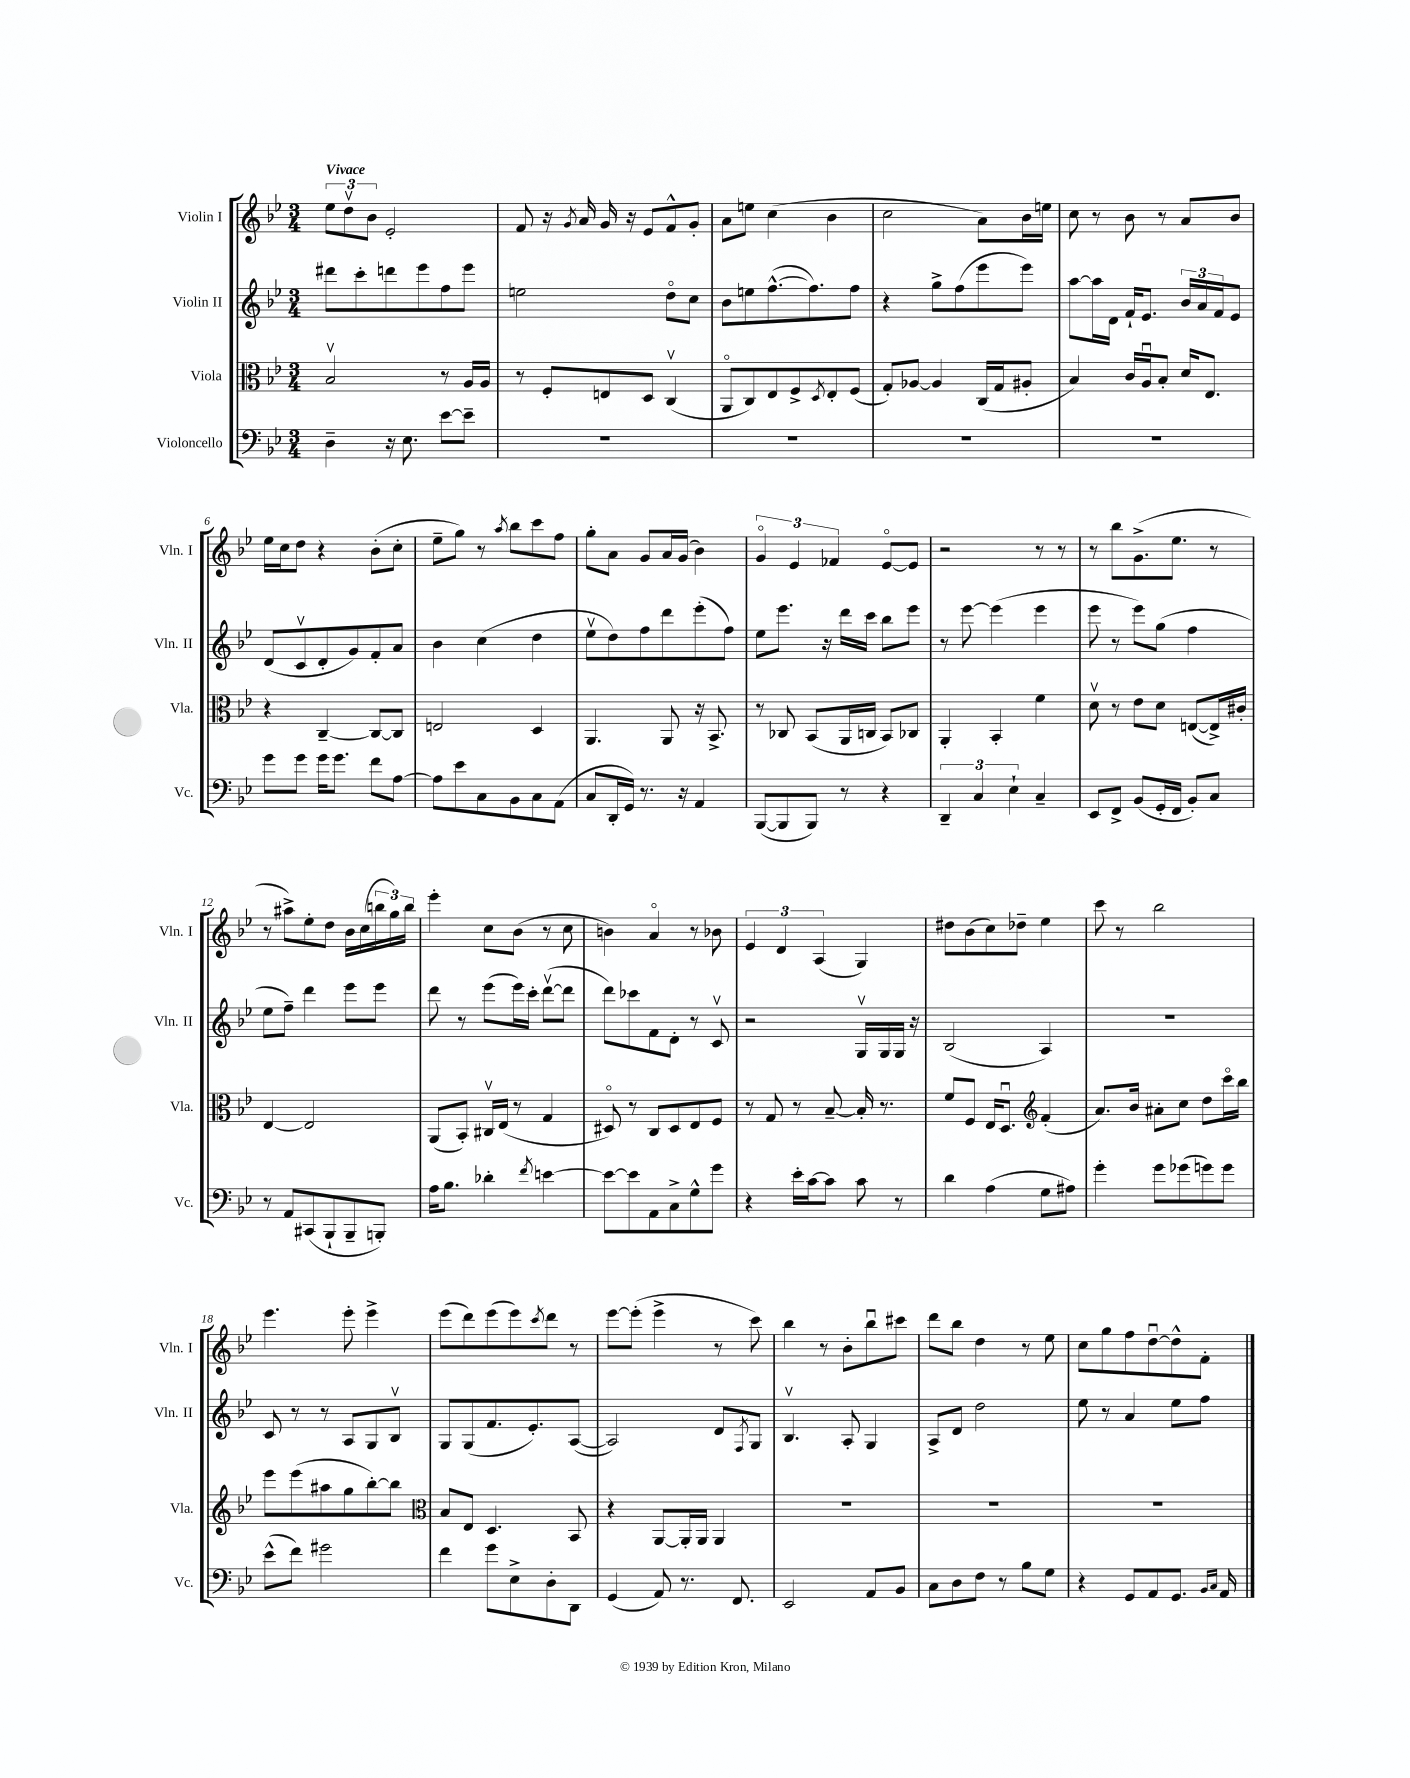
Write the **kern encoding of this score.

**kern	**kern	**kern	**kern
*part4	*part3	*part2	*part1
*staff4	*staff3	*staff2	*staff1
*I"Violoncello	*I"Viola	*I"Violin II	*I"Violin I
*I'Vc.	*I'Vla.	*I'Vln. II	*I'Vln. I
*clefF4	*clefC3	*clefG2	*clefG2
*k[b-e-]	*k[b-e-]	*k[b-e-]	*k[b-e-]
*M3/4	*M3/4	*M3/4	*M3/4
=1	=1	=1	=1
!	!	!	!LO:TX:a:B:t=Vivace
4D~\	2B-v/	8ddd#X\L	12ee-\L
.	.	.	12ddv\
.	.	8ccc'\	.
.	.	.	12b-\J
16r	.	8dddn\	2e-'/
8.E-\	.	.	.
.	.	8eee-\	.
[8e-\L	8r	8ff\	.
8e-~\J]	16A/LL	8eee-\J	.
.	16A/JJ	.	.
=2	=2	=2	=2
2.r	8r	2een\	8f/
.	8F'/L	.	16r
.	.	.	8qg/
.	.	.	16a/
.	8En/	.	16g/
.	.	.	16r
.	8D/J	.	8e-/L
.	(4Cv/	8dd\L	8f^^/
.	.	8cc\J	8g'/J
=3	=3	=3	=3
2.r	8AA/L	8b-\L	8a\L
.	8C/)	8een\	8een\J
.	8E-/	([8.ff^^\	(4cc\
.	8F^/	.	.
.	.	8.ff\])	.
.	8qD/	.	.
.	8E-'/	.	4b-\
.	(8F/J	8ff\J	.
=4	=4	=4	=4
2.r	8G'/L)	4r	2cc\
.	[8A-X/J	.	.
.	4A-/]	8gg^\L	.
.	.	(8ff\	.
.	(16C/LL	8eee-\	8a\L)
.	16G/J	.	.
.	8A#X'/J	8eee-\J)	16b-\L
.	.	.	16een\JJ
=5	=5	=5	=5
2.r	4B-/)	[8aa\L	8cc\
.	.	16aa\L]	8r
.	.	16d\JJ	.
.	16c/LL	16f`/KL	8b-\
.	16Au/J	8.e-/J	.
.	8B-'/J	.	8r
.	16d/KL	24b-/LL	8a/L
.	.	24a/	.
.	8.E-/J	.	.
.	.	24f/J	.
.	.	8e-/J	8b-/J
!!LO:LB:g=z
=6	=6	=6	=6
8g\L	4r	(8d/L	16ee-\LL
.	.	.	16cc\J
8g\J	.	8cv/	8dd\J
16g\KL	[4C~/	8d'/	4r
8.g\J	.	.	.
.	.	8g/)	.
8f\L	8C/L_	8f'/	(8b-'\L
[8A\J	8C/J]	8a/J	8cc'\J
=7	=7	=7	=7
8A\L]	2En/	4b-\	8ee-~\L
8e-\	.	.	8gg\J)
8C\	.	(4cc\	8r
.	.	.	8qaa/
8BB-\	.	.	8bb-\L
8C\	4D/	4dd\	8ccc\
(8AA\J	.	.	8ff\J
=8	=8	=8	=8
8C/L	4.AA/	8ee-v\L	8gg'\L
16DD'/L	.	8dd\)	8a\J
16GG/JJ)	.	.	.
8.r	.	8ff\	8g/L
.	8AA/	8ddd\	16a/L
16r	.	.	(16g/JJ
4AA/	16r	(8eee-'\	4b-\)
.	8.BB-^/	.	.
.	.	8ff\J)	.
=9	=9	=9	=9
([8BBB-/L	8r	8ee-\L	6g/
8BBB-/]	8C-X/	8.eee-\J	.
.	.	.	6e-/
8BBB-/J)	(8BB-/L	.	.
.	.	16r	.
.	.	.	6f-X/
8r	16AA/L	16ddd\LL	.
.	16Cn/JJ	16ccc\JJ	.
4r	8BB-/L)	8bb-\L	[8e-/L
.	8C-X/J	8eee-\J	8e-/J]
=10	=10	=10	=10
6DD~/	4AA'/	8r	2r
.	.	[8eee-\	.
6C/	.	.	.
.	4BB-'/	(4eee-\]	.
6E-`\	.	.	.
4C~/	4f\	4eee-\	8r
.	.	.	8r
=11	=11	=11	=11
8EE-/L	8dv\	8eee-\	8r
8FF^/J	8r	8r	8bb-\L
(8BB-/L	8e-\L	8eee-\L)	(8.g^\
16GG'/L	8d\J	(8gg\J	.
16FF/JJ	.	.	8.ee-\J
8BB-'/L)	([8En/L	4ff\	.
8C/J	16E^/L])	.	8r
.	16c#X'/JJ	.	.
!!LO:LB:g=z
=12	=12	=12	=12
8r	[4E-/	8ee-\L	8r
8AA/L	.	8ff~\J)	8aa#X^\L)
(8CC#X/	2E-/]	4ddd\	8ee-'\
8BBB-`/	.	.	8dd\J
8BBB-~/	.	8eee-\L	16b-\LL
.	.	.	(16cc\
8BBBn'/J)	.	8eee-\J	24bbn\
.	.	.	24gg\)
.	.	.	24bb\JJ
=13	=13	=13	=13
16A\KL	(8AA/L	8ddd\	4eee-'\
8.B-\J	.	.	.
.	8BB-'/J)	8r	.
4d-X'\	16C#Xv/LL	(8eee-\L	8cc\L
.	(16E-/JJ	.	.
.	8r	16eee-\L)	(8b-\J
.	.	16ccc'\JJ	.
8qf/	.	.	.
[4en\	4G/	([8dddv\L	8r
.	.	8ddd\J]	8cc\
=14	=14	=14	=14
8e\L_	8D#X/)	8ddd\L)	4bn\)
8e\]	8r	8ccc-X\	.
8AA\	8C/L	8f\	4a/
8C^\	8D#/	8d'\J	.
8G^^\	8E-/	8r	8r
8g\J	8F/J	8cv/	8b-X\
=15	=15	=15	=15
4r	8r	2r	6e-/
.	8G/	.	.
.	.	.	6d/
16e-'\LL	8r	.	.
[16c\J	.	.	.
.	.	.	(6A/
8c\J]	[8B-~/	.	.
8c\	16B-'/]	16Gv/LL	4G/)
.	8.r	16G/	.
8r	.	16G/JJ	.
.	.	16r	.
=16	=16	=16	=16
4d\	8f/L	(2B-/	8dd#X\L
.	8F/J	.	(8b-\
(4A\	16E-/KL	.	8cc\)
.	8.Du/J	.	.
.	.	.	8dd-X~\J
*	*clefG2	*	*
8G\L	(4f'/	4A/)	4ee-\
8A#X\J)	.	.	.
=17	=17	=17	=17
4g'\	8.a/L)	2.r	8ccc\
.	.	.	8r
.	16b-/Jk	.	.
8g\L	8a#X'\L	.	2bb-\
(8g-X\	8cc\J	.	.
8gn\)	8dd\L	.	.
8g\J	16ccc\L	.	.
.	16bb-\JJ	.	.
!!LO:LB:g=z
=18	=18	=18	=18
(8e-^^\L	8eee-\L	8c/	4.eee-\
8f\J)	(8eee-\	8r	.
2g#X\	8aa#X\	8r	.
.	8gg\	8A/L	8eee-'\
.	[8bb-'\)	8G/	4eee-^\
.	8bb-\J]	8B-v/J	.
=19	=19	=19	=19
*	*clefC3	*	*
4f\	8B-/L	8G/L	(8eee-\L
.	8E-/J	(8G/	8ddd\)
8g\L	4.D/	8.f/	(8eee-\
8E-^\	.	.	8eee-\)
.	.	8.e-'/)	.
.	.	.	8qccc/
8D'\	.	.	8ddd\J
8DD\J	8BB-/	([8A/J	8r
=20	=20	=20	=20
(4GG/	4r	2A/])	[8eee-\L
.	.	.	(8eee-'\J]
8AA/)	[8AA/L	.	4eee-^\
8.r	16AA'/L]	.	.
.	16AA/JJ	.	.
.	4AA/	8d/L	8r
8.FF/	.	.	.
.	.	8qF/	.
.	.	8G/J	8ccc\)
=21	=21	=21	=21
2EE-/	2.r	4.B-v/	4bb-\
.	.	.	8r
.	.	8A'/	8b-'\L
8AA/L	.	4G/	8bb-u\
8BB-/J	.	.	8ccc#X\J
=22	=22	=22	=22
8C\L	2.r	8A^/L	8ddd\L
8D\	.	8d/J	8bb-\J
8F\J	.	2dd\	4dd\
8r	.	.	.
8B-\L	.	.	8r
8G\J	.	.	8ee-\
=23	=23	=23	=23
4r	2.r	8ee-\	8cc\L
.	.	8r	8gg\
8GG/L	.	4a/	8ff\
8AA/	.	.	[8ddu\
8.GG/J	.	8ee-\L	8dd^^\]
.	.	8ff\J	8f'\J
16qqBB-/LL	.	.	.
16qqC/JJ	.	.	.
16AA/	.	.	.
==	==	==	==
*-	*-	*-	*-
